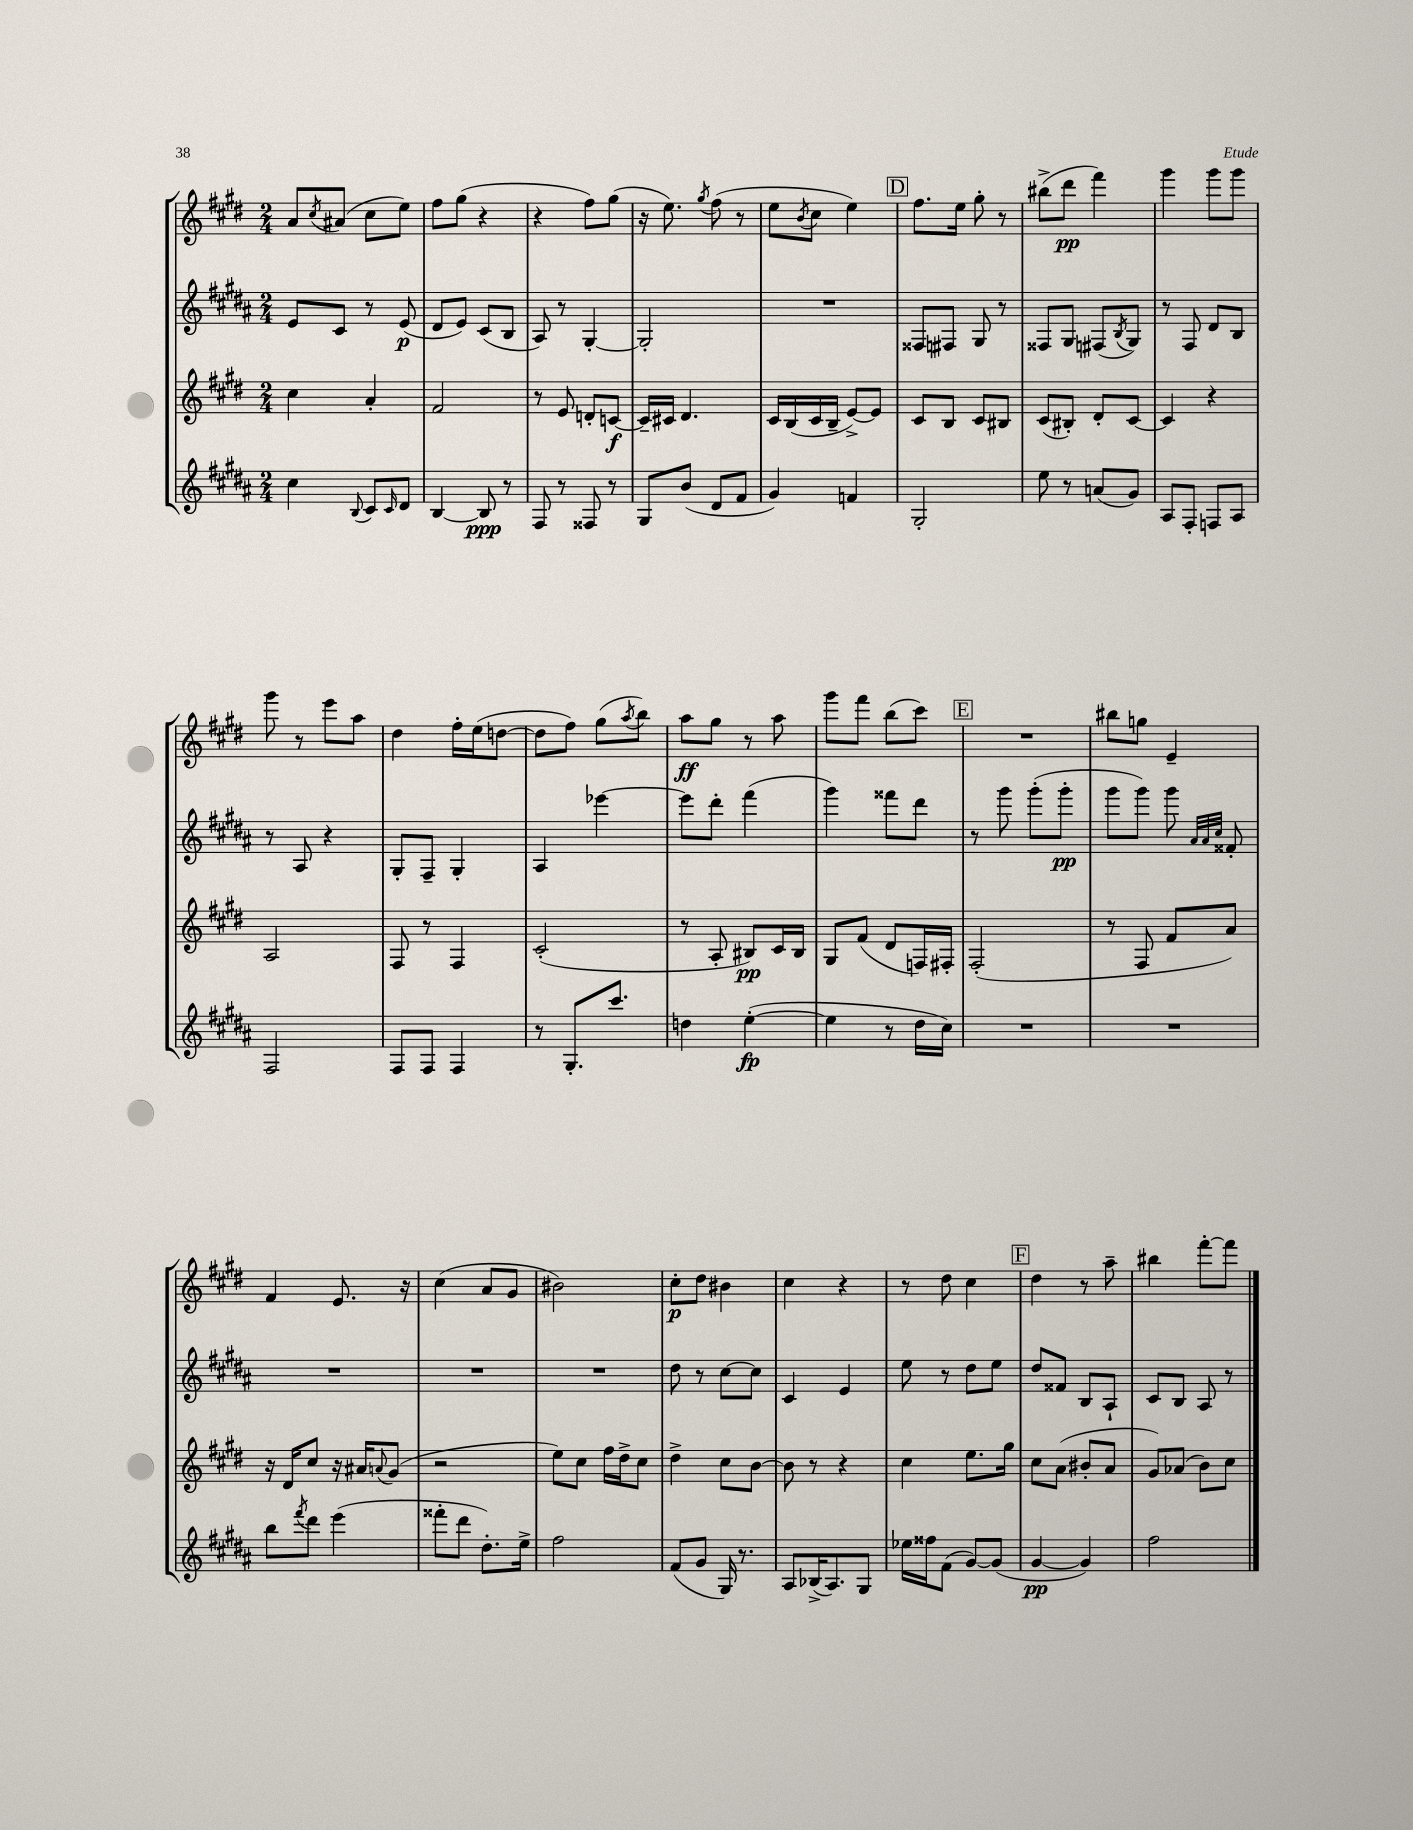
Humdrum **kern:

**kern	**kern	**kern	**kern
*staff4	*staff3	*staff2	*staff1
*clefG2	*clefG2	*clefG2	*clefG2
*k[f#c#g#d#a#]	*k[f#c#g#d#]	*k[f#c#g#d#a#]	*k[f#c#g#d#]
*M2/4	*M2/4	*M2/4	*M2/4
4cc#\	4cc#\	8e/L	8a/L
.	.	.	8qcc#/
.	.	8c#/J	(8a#/J
8qqB/	.	.	.
8c#/L	4a'/	8r	8cc#\L
16qqc#/	.	.	.
8d#/J	.	(8e/	8ee\J)
=	=	=	=
[4B/	2f#/	8d#/L	8ff#\L
.	.	8e/J)	(8gg#\J
8B/]	.	(8c#/L	4r
8r	.	8B/J	.
=	=	=	=
8F#/	8r	8A#/)	4r
8r	8e/	8r	.
8F##/	8d'/L	[4G#'/	8ff#\L)
8r	[8c/J	.	(8gg#\J
=	=	=	=
8G#/L	16c~/]LL	2G#'/]	16r
.	16c#/JJ	.	8.ee\)
(8b/J	4.d#/	.	.
.	.	.	8qgg#/
8d#/L	.	.	(8ff#\
8f#/J	.	.	8r
=	=	=	=
4g#/)	16c#/LL	2r	8ee\L
.	(16B/	.	.
.	.	.	8qb/
.	16c#/	.	8cc#\J
.	16B~/JJ	.	.
4f/	[8e^/L)	.	4ee\)
.	8e/]J	.	.
=	=	=	=
2G#'/	8c#/L	8F##/L	8.ff#\L
.	8B/J	8F#/J	.
.	.	.	16ee\Jk
.	8c#/L	8G#/	8gg#'\
.	8B#/J	8r	8r
=	=	=	=
8ee\	(8c#/L	8F##/L	(8bb#^\L
8r	8B#'/J)	8G#/J	8ddd#\J
(8a/L	8d#'/L	(8F#/L	4fff#\)
.	.	8qB/	.
8g#/J)	[8c#/J	8G#/J)	.
=	=	=	=
8A#/L	4c#/]	8r	4ggg#\
8F#'/J	.	8F#/	.
8F/L	4r	8d#/L	8ggg#\L
8A#/J	.	8B/J	8ggg#\J
=	=	=	=
2F#/	2A/	8r	8ggg#\
.	.	8A#/	8r
.	.	4r	8eee\L
.	.	.	8aa\J
=	=	=	=
8F#/L	8F#/	8G#'/L	4dd#\
8F#/J	8r	8F#~/J	.
4F#/	4F#/	4G#'/	16ff#'\LL
.	.	.	(16ee\J
.	.	.	[8dd\J
=	=	=	=
8r	(2c#'/	4A#/	8dd\]L
8.G#'/L	.	.	8ff#\J)
.	.	[4eee-\	(8gg#\L
8.ccc#/J	.	.	.
.	.	.	8qaa/
.	.	.	8bb\J)
=	=	=	=
4dd\	8r	8eee-\]L	8aa\L
.	8A'/	8ddd#'\J	8gg#\J
([4ee'\	8B#/L)	(4fff#\	8r
.	16c#/L	.	8aa\
.	16B#/JJ	.	.
=	=	=	=
4ee\]	8G#/L	4ggg#\)	8ggg#\L
.	(8f#/J	.	8fff#\J
8r	8d#/L	8fff##\L	(8bb\L
16dd#\LL	16F/L)	8ddd#\J	8ccc#\J)
16cc#\JJ)	16F#'/JJ	.	.
=	=	=	=
2r	(2F#'/	8r	2r
.	.	8ggg#\	.
.	.	(8ggg#'\L	.
.	.	8ggg#'\J	.
=	=	=	=
2r	8r	8ggg#\L	8bb#\L
.	8F#/	8ggg#\J)	8gg\J
.	8f#/L	8ggg#\	4e~/
.	.	32qqa#/LLL	.
.	.	32qqa#/	.
.	.	32qqcc#/JJJ	.
.	8a/J)	8f##'/	.
=	=	=	=
8bb\L	16r	2r	4f#/
.	16d#/LK	.	.
8qfff#/	.	.	.
8ddd#\J	8cc#/J	.	.
(4eee\	16r	.	8.e/
.	16a#/LK	.	.
.	8qqa/	.	.
.	(8g#/J	.	.
.	.	.	16r
=	=	=	=
8fff##'\L	2r	2r	(4cc#\
8ddd#\J	.	.	.
8.dd#'\L)	.	.	8a/L
.	.	.	8g#/J
16ee^\Jk	.	.	.
=	=	=	=
2ff#\	8ee\L)	2r	2b#\)
.	8cc#\J	.	.
.	16ff#\LL	.	.
.	16dd#^\J	.	.
.	8cc#\J	.	.
=	=	=	=
(8f#/L	4dd#^\	8dd#\	8cc#'\L
8g#/J	.	8r	8dd#\J
16G#/)	8cc#\L	[8cc#\L	4b#\
8.r	.	.	.
.	[8b\J	8cc#\]J	.
=	=	=	=
8A#/L	8b\]	4c#/	4cc#\
(16B-^/K	8r	.	.
8.A#/)	.	.	.
.	4r	4e/	4r
8G#/J	.	.	.
=	=	=	=
16ee-\LL	4cc#\	8ee\	8r
16ff##\J	.	.	.
(8f#\J	.	8r	8dd#\
[8g#/L)	8.ee\L	8dd#\L	4cc#\
(8g#/]J	.	8ee\J	.
.	16gg#\Jk	.	.
=	=	=	=
[4g#/	8cc#\L	8dd#/L	4dd#\
.	(8a\J	8f##/J	.
4g#/])	8b#'/L	8B/L	8r
.	8a/J	8A#`/J	8aa~\
=	=	=	=
2ff#\	8g#/L)	8c#/L	4bb#\
.	(8a-/J	8B/J	.
.	8b\L)	8A#/	[8fff#'\L
.	8cc#\J	8r	8fff#\]J
==	==	==	==
*-	*-	*-	*-
